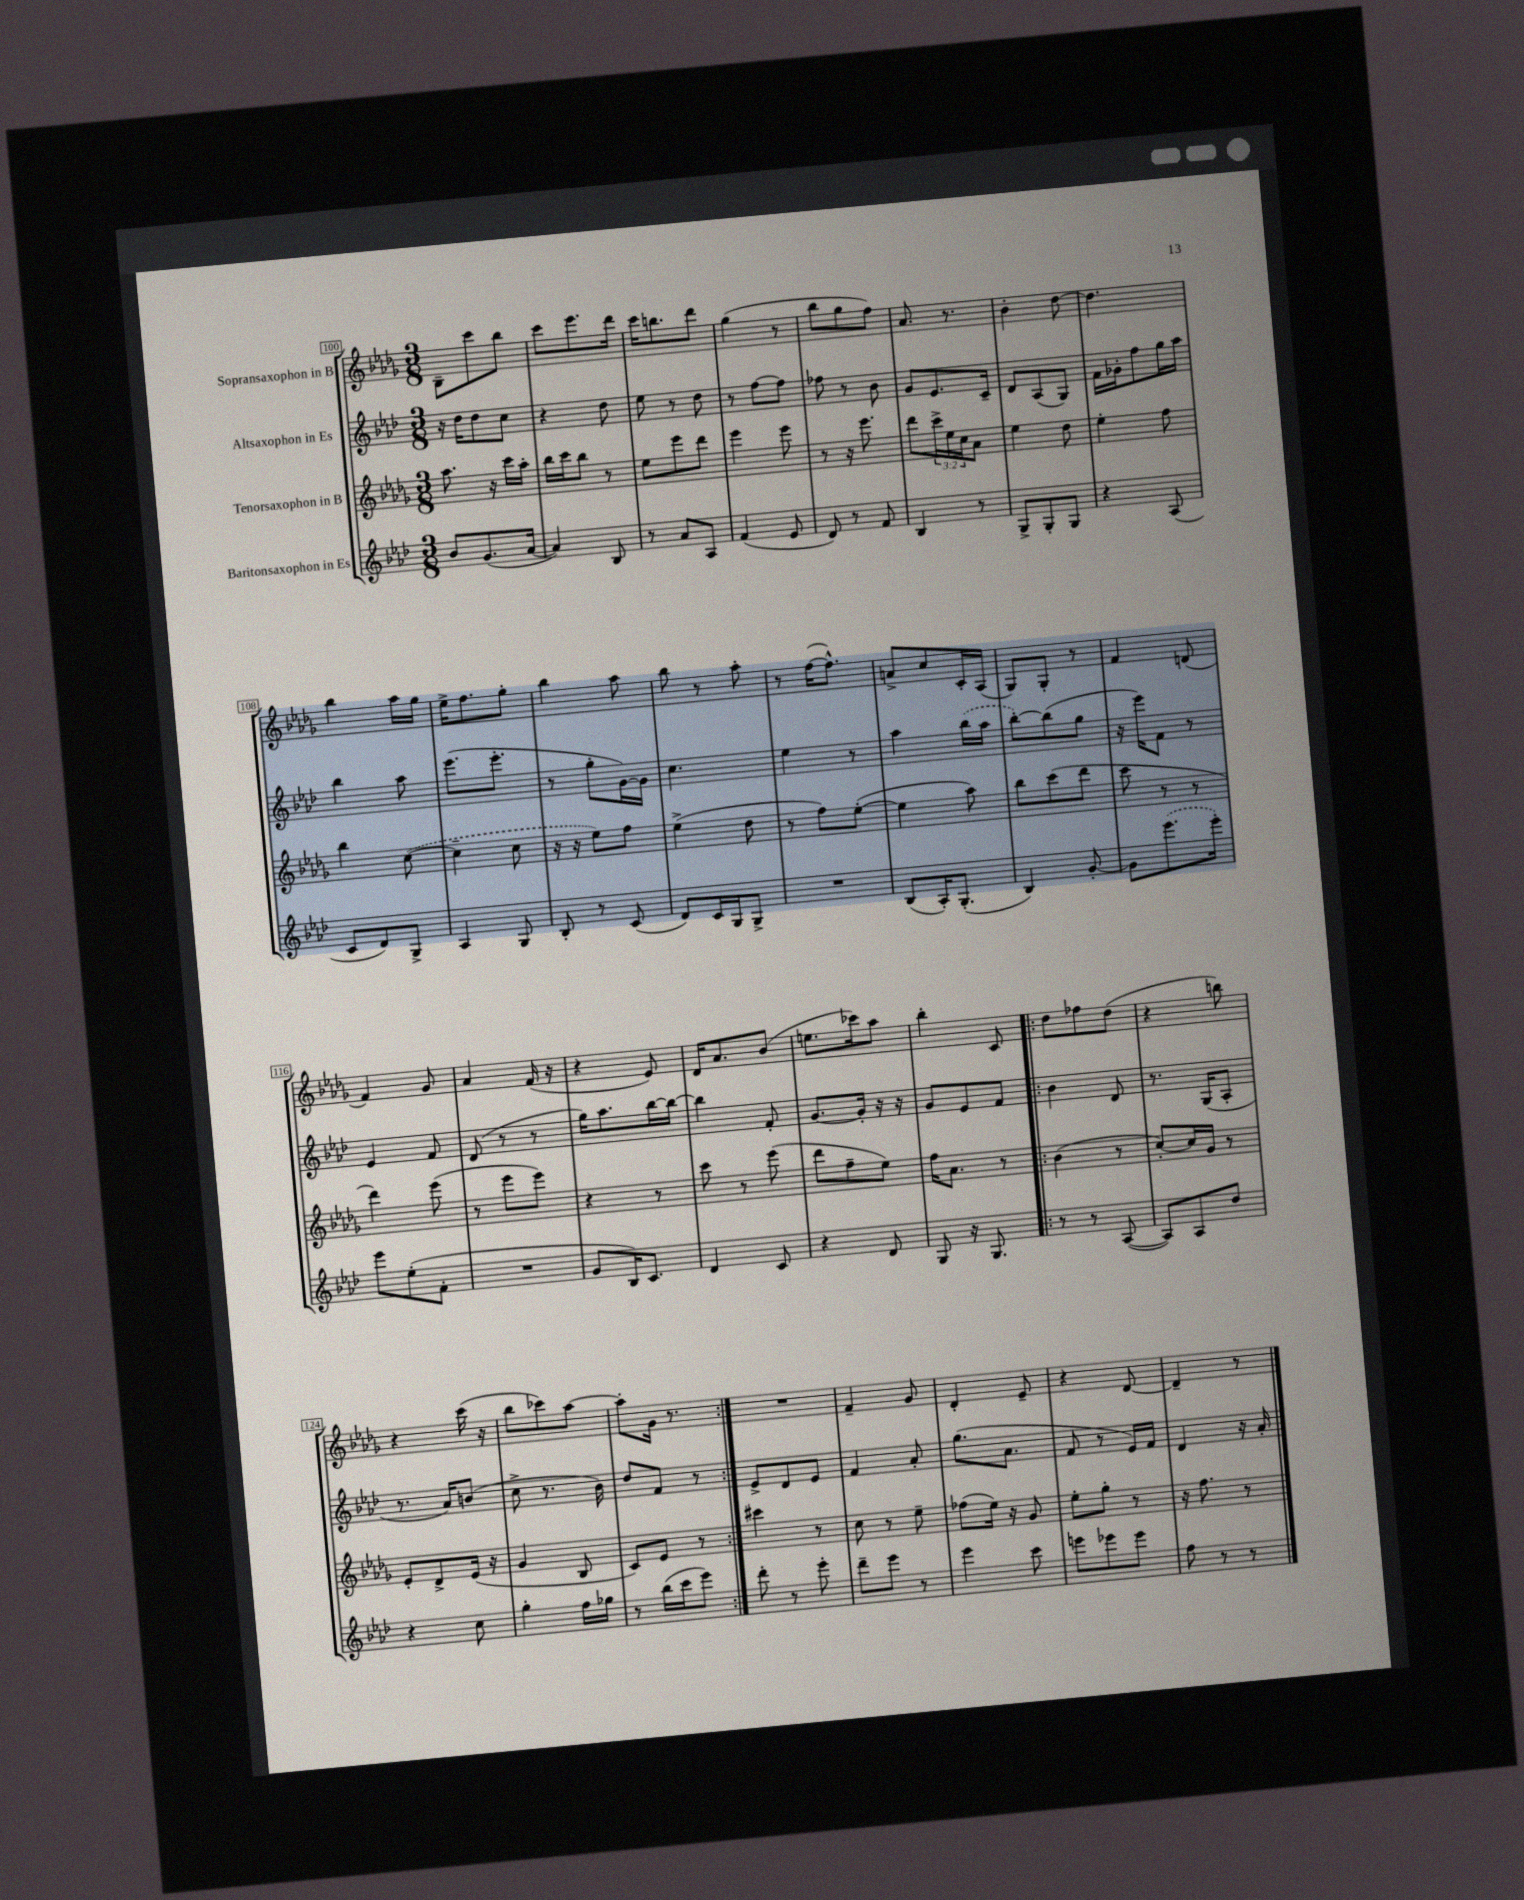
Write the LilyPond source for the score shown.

<<
\new StaffGroup <<
\new Staff = "s0" \with { instrumentName = "Sopransaxophon in B" } {
    \clef treble \key des \major \numericTimeSignature \time 3/8
    bes8-- c'''8 bes''8 |
    c'''8 ees'''8. des'''16 |
    c'''16 b''8. des'''8 |
    ges''4( r8 |
    bes''8 ges''8 f''8) |
    aes'8. r8. |
    bes'4-. des''8~ |
    des''4. |
    bes''4 aes''16 ges''16 |
    ees''16-> f''8. ges''8-. |
    bes''4 aes''8 |
    bes''8 r8 aes''8-. |
    r8 f''16~( f''8.-^) |
    a'8-> c''8 c'16-. aes16( |
    ges8) ges8-. r8 |
    f'4 d'8( |
    f'4) ges'8 |
    aes'4 f'16( r16 |
    r4 ees'8) |
    des'16 aes'8. bes'8( |
    e''8. ces'''16) aes''8 |
    bes''4-. c'8 |
    \repeat volta 2 { des''8 fes''8 des''8( |
    r4 b''8) |
    r4 c'''16( r16 |
    bes''8 ces'''8) aes''8~ |
    aes''8-. ges'16 r8. | }
    R4. |
    f'4-- ges'8 |
    des'4-. ees'8-- |
    r4 des'8~ |
    des'4-- r8 \bar "|." |
}
\new Staff = "s1" \with { instrumentName = "Altsaxophon in Es" } {
    \clef treble \key aes \major \numericTimeSignature \time 3/8
    r16 des''16 des''8 c''8 |
    r4 des''8 |
    ees''8 r8 des''8 |
    r8 f''8~ f''8 |
    fes''8 r8 bes'8 |
    g'8 ees'8. c'16-- |
    des'8 aes8( g8) |
    f'16 ges'16-. f''8 g''16 aes''16 |
    bes''4 aes''8 |
    ees'''8.( ees'''8.-. |
    r8 g''8-. g'16~) g'16 |
    c''4. |
    ees''4 r8 |
    aes''4 \once \slurDashed bes''16( aes''16 |
    bes''8~-.) bes''8( g''8 |
    r16 ees'''16) f'8 r8 |
    ees'4 f'8 |
    des'8( r8 r8 |
    g''16) aes''8. bes''16~ bes''16~ |
    bes''4 f'8-. |
    g'8.~ g'16-. r16 r16 |
    g'8 ees'8 f'8 |
    \repeat volta 2 { bes'4 des'8 |
    r8. g16( aes8-. |
    r8. aes'16) b'8( |
    c''8-> r8. bes'16) |
    des''8 f'8 r8 | }
    ees'8-> des'8 ees'8 |
    f'4 aes'8-. |
    g''8.( aes'8. |
    f'8 r8 ees'16) f'16 |
    des'4 r16 aes'16-. \bar "|." |
}
\new Staff = "s2" \with { instrumentName = "Tenorsaxophon in B" } {
    \clef treble \key des \major \numericTimeSignature \time 3/8 \override Staff.TupletNumber.text = #tuplet-number::calc-fraction-text
    aes''8. r16 c'''16 aes''16-. |
    bes''16 c'''16 bes''8 r8 |
    ees''8 ees'''8 des'''8 |
    ees'''4 ees'''8 |
    r8 r16 ees'''8. |
    des'''8 \tuplet 3/2 { c'''16-> ees''16 c''16 } aes'8 |
    ees''4 des''8 |
    ees''4-. f''8 |
    bes''4 \once \slurDashed c''8~( |
    c''4-- c''8 |
    r16 r16 ees''8) f''8 |
    ees''4->( des''8 |
    r8 f''8) ees''8~-.( |
    ees''4 aes''8) |
    bes''8 c'''8( des'''8 |
    c'''8 r8 r8 |
    des'''4) ees'''8( |
    r8 ees'''8 ees'''8) |
    r4 r8 |
    c'''8 r8 ees'''8( |
    des'''8 f''8-- ees''8) |
    f''16 aes'8. r8 |
    \repeat volta 2 { bes'4( r8 |
    c''8~-.) c''16 ges'16 r8 |
    ees'8-. des'8-> ees'16( r16 |
    ges'4 bes8 |
    c'8) ees'8 r8 | }
    cis'''4 r8 |
    c''8 r8 ees''8-- |
    fes''8( ees''16) r16 ges'8 |
    ees''8-. ges''8-. r8 |
    r16 f''8. r8 \bar "|." |
}
\new Staff = "s3" \with { instrumentName = "Baritonsaxophon in Es" } {
    \clef treble \key aes \major \numericTimeSignature \time 3/8
    bes'8 g'8.( aes'16~ |
    aes'4) bes8 |
    r8 aes'8 aes8 |
    f'4( ees'8 |
    des'8) r8 f'8 |
    bes4 r8 |
    g8-> g8-. g8 |
    r4 aes8( |
    c'8 des'8) g8-> |
    aes4 g8 |
    bes8-. r8 c'8( |
    des'8) c'16 g16 g8-> |
    R4. |
    bes8( aes16-.) g8.-.( |
    bes4) g'8~-. |
    g'8 \once \slurDashed ees'''8.( ees'''16-.) |
    ees'''8 ees''8-.( f'8-. |
    R4. |
    g'8 bes16) c'8. |
    des'4 c'8 |
    r4 des'8 |
    g8 r16 g8. |
    \repeat volta 2 { r8 r8 aes8~( |
    aes8) aes8 des''8 |
    r4 c''8 |
    g''4-. f''16 ges''16 |
    r8 bes''16( c'''16 ees'''8) | }
    des'''8-. r8 ees'''8-. |
    des'''8-- ees'''8 r8 |
    ees'''4 c'''8 |
    e'''8 ees'''8 ees'''8 |
    f''8 r8 r8 \bar "|." |
}
>>
>>
\layout { \context { \Score currentBarNumber = #100 \override BarNumber.stencil = #(make-stencil-boxer 0.1 0.3 ly:text-interface::print) } }
